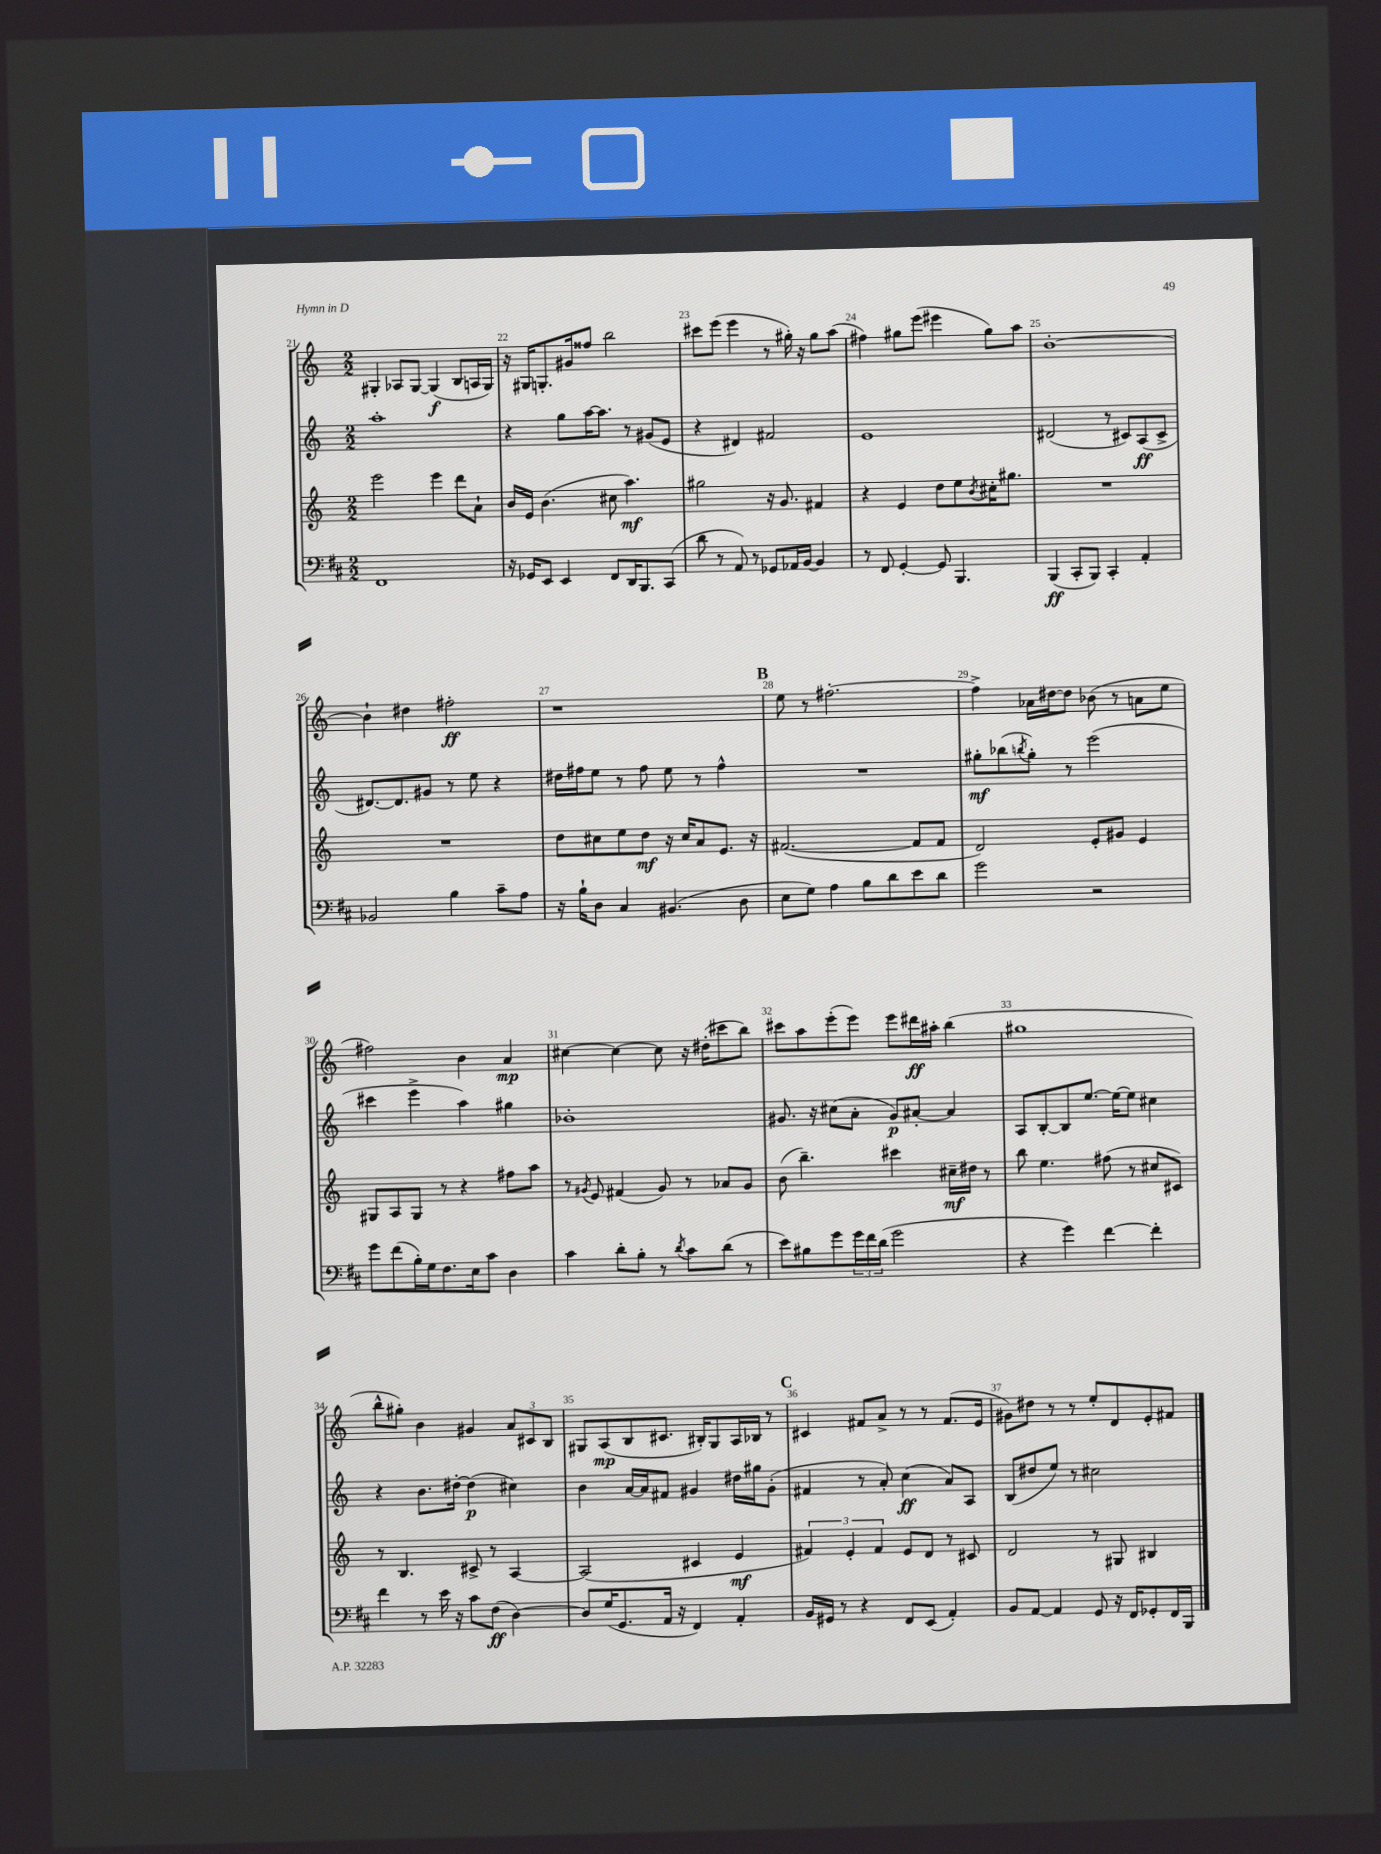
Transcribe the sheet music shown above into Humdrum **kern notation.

**kern	**kern	**kern	**kern
*staff4	*staff3	*staff2	*staff1
*clefF4	*clefG2	*clefG2	*clefG2
*k[f#c#]	*k[]	*k[]	*k[]
*M2/2	*M2/2	*M2/2	*M2/2
1FF#	2eee\	1aa'	4G#'/
.	.	.	8A-/L
.	.	.	[8G#/J
.	4eee\	.	(4G#/]
.	8ddd\L	.	8B/L
.	8a`\J	.	16A/L
.	.	.	16G#/JJ)
=	=	=	=
16r	16b/LL	4r	16r
16GG-/LK	16e/JJ	.	16G#/LK
8EE/J	(4.b\	.	8.G'/
4EE/	.	8gg\L	.
.	.	.	16g#/k
.	.	[16aa\K	8ff##/J
.	.	8.aa\]J	.
8FF#/L	8cc#\	.	2bb\
16DD/K	4.aa\)	8r	.
8.BBB/	.	.	.
.	.	(8g#/L	.
(8CC#/J	.	8e/J	.
=	=	=	=
8d\	2gg#\	4r	8ccc#\L
8r	.	.	(8eee\J
8AA/)	.	4d#/)	4eee\
8r	.	.	.
8GG-/L	16r	2f#/	8r
.	8.g/	.	.
16AA-/L	.	.	16gg#'\)
[16BB/JJ	.	.	16r
4BB/]	4f#/	.	8gg#\L
.	.	.	(8aa\J
=	=	=	=
8r	4r	1e	4ff#\)
8FF#/	.	.	.
[4GG'/	4e/	.	8gg#\L
.	.	.	(8eee\J
8GG/]	8dd\L	.	4eee#\
4.BBB/	8ee\	.	.
.	8qb/	.	.
.	16cc#'\K	.	8gg#\L)
.	8.gg#\J	.	.
.	.	.	8aa\J
=	=	=	=
(4BBB/	1r	(2d#/	[1b'
8CC#'/L	.	.	.
8BBB/J)	.	.	.
4CC#'/	.	8r	.
.	.	8c#/L)	.
4AA'/	.	(8A/	.
.	.	8c#^/J	.
=	=	=	=
2BB-/	1r	[8.d#/L)	4b`\]
.	.	8.d#/]	.
.	.	.	4dd#\
.	.	8g#/J	.
4B\	.	8r	2ff#'\
.	.	8ee\	.
8c#~\L	.	4r	.
8A\J	.	.	.
=	=	=	=
16r	8dd\L	16dd#\LL	1r
16B`\LK	.	16ff#\J	.
8D\J	8cc#\	8ee\J	.
4C#/	8ee\	8r	.
.	8dd\J	8ff#\	.
(4.BB#/	16r	8ee\	.
.	16cc#/LK	.	.
.	8a/	8r	.
.	8.e/J	4ff#^^\	.
8D\	.	.	.
.	16r	.	.
=	=	=	=
8E\L	([2.f#/	1r	8ee\
8G\J)	.	.	8r
4A\	.	.	[2.ff#'\
8B\L	.	.	.
8d\	.	.	.
8e\	8f#/]L	.	.
8d\J	8f#/J	.	.
=	=	=	=
2g\	2d/)	8gg#'\L	4ff#^\]
.	.	(8bb-\	.
.	.	8qbb/	.
.	.	8gg#'\J)	16a-\LL
.	.	.	[16dd#\J
.	.	8r	8dd#\]J
2r	8e'/L	(2eee\	(8b-\
.	8g#/J	.	8r
.	4e/	.	8a\L
.	.	.	8ee\J
=	=	=	=
8g\L	8G#/L	4ccc#\	2ff#\)
(8f#\	8A/	.	.
16B'\L)	8G#/J	4eee^\	.
16G\J	.	.	.
8.F#\	8r	.	.
.	4r	4aa\)	4b\
16E\k	.	.	.
8c#\J	.	.	.
4D\	8ff#\L	4gg#\	4a/
.	8aa\J	.	.
=	=	=	=
4c#\	8r	1b-'	[4cc#\
.	8qg#/	.	.
.	8e/	.	.
8d'\L	(4f#/	.	4cc#\_
8B'\J	.	.	.
8r	8g#/)	.	8cc#\]
8qd/	.	.	.
8c#\L	8r	.	16r
.	.	.	(16dd#'\LK
(8d\J	8a-/L	.	8ccc#\
8r	8g#/J	.	8bb\J)
=	=	=	=
8e\L)	(8b\	8.g#/	8ccc#\L
8B#\	4.bb~\)	.	8aa\
.	.	16r	.
8g\	.	(8cc#\L	(8eee'\
24g\L	.	8a'\J	8eee\J)
24f#\	.	.	.
(24d\JJ	.	.	.
2g\	4ccc#\	8g#/L)	8eee\L
.	.	[8a#'/J	16ddd#\L
.	.	.	16aa#'\JJ
.	16cc#~\LL	4a#/]	(4bb\
.	16dd#\JJ	.	.
.	8r	.	.
=	=	=	=
4r	8bb\	8A/L	1gg#
.	4.ee\	[8B'/	.
4g\)	.	8B/]	.
.	.	[8.ee/J	.
[4f#\	(8ff#\	.	.
.	.	16ee\_LK	.
.	8r	8ee\]J	.
4f#'\]	8cc#/L	4cc#\	.
.	8c#/J)	.	.
=	=	=	=
4f#\	8r	4r	8bb^^\L
.	4.B/	.	8gg#'\J)
8r	.	8.b\L	4b\
16e\	.	.	.
16r	.	[16dd#'\Jk	.
8c#\L	8c#^/	(4dd#\]	4g#/
(8F#\J	8r	.	.
[4D\)	[4A/	4cc#\)	12a/L
.	.	.	12c#/
.	.	.	12B/J
=	=	=	=
8D/]L	(2A/]	4b\	8G#/L
(16G/K	.	.	(8A/
8.GG/	.	.	.
.	.	[16a/LL	8B/
.	.	16a/]J	.
16AA/Jk	.	8f#/J	8.c#/J
16r	.	.	.
4FF#/)	4c#/	4g#/	.
.	.	.	16B#'/LK)
.	.	.	8G#/
4AA'/	4e/	16dd#\LL	16A/L
.	.	16gg#\J	16B-/JJ
.	.	(8g#'\J	8r
=	=	=	=
16BB/LL	6f#/)	4f#/	4c#/
16GG#/JJ	.	.	.
8r	.	.	.
.	6e'/	.	.
4r	.	8r	8f#/L
.	6f#/	.	.
.	.	8a'/)	8a^/J
8FF#/L	8e/L	(4cc\	8r
(8EE/J	8d/J	.	8r
4AA'/)	8r	8a/L)	(8.f#/L
.	8c#/	8A/J	.
.	.	.	16e/Jk
=	=	=	=
8BB/L	2d/	(8B/L	8g#\L)
[8AA/J	.	8dd#/	8dd#\J
4AA/]	.	8ee/J)	8r
.	.	8r	8r
8GG/	8r	2cc#\	8ee'/L
16r	8G#/	.	8d/
16FF#/LK	.	.	.
8GG-'/	4B#/	.	8e'/
16FF#/L	.	.	8f#/J
16BBB/JJ	.	.	.
==	==	==	==
*-	*-	*-	*-
